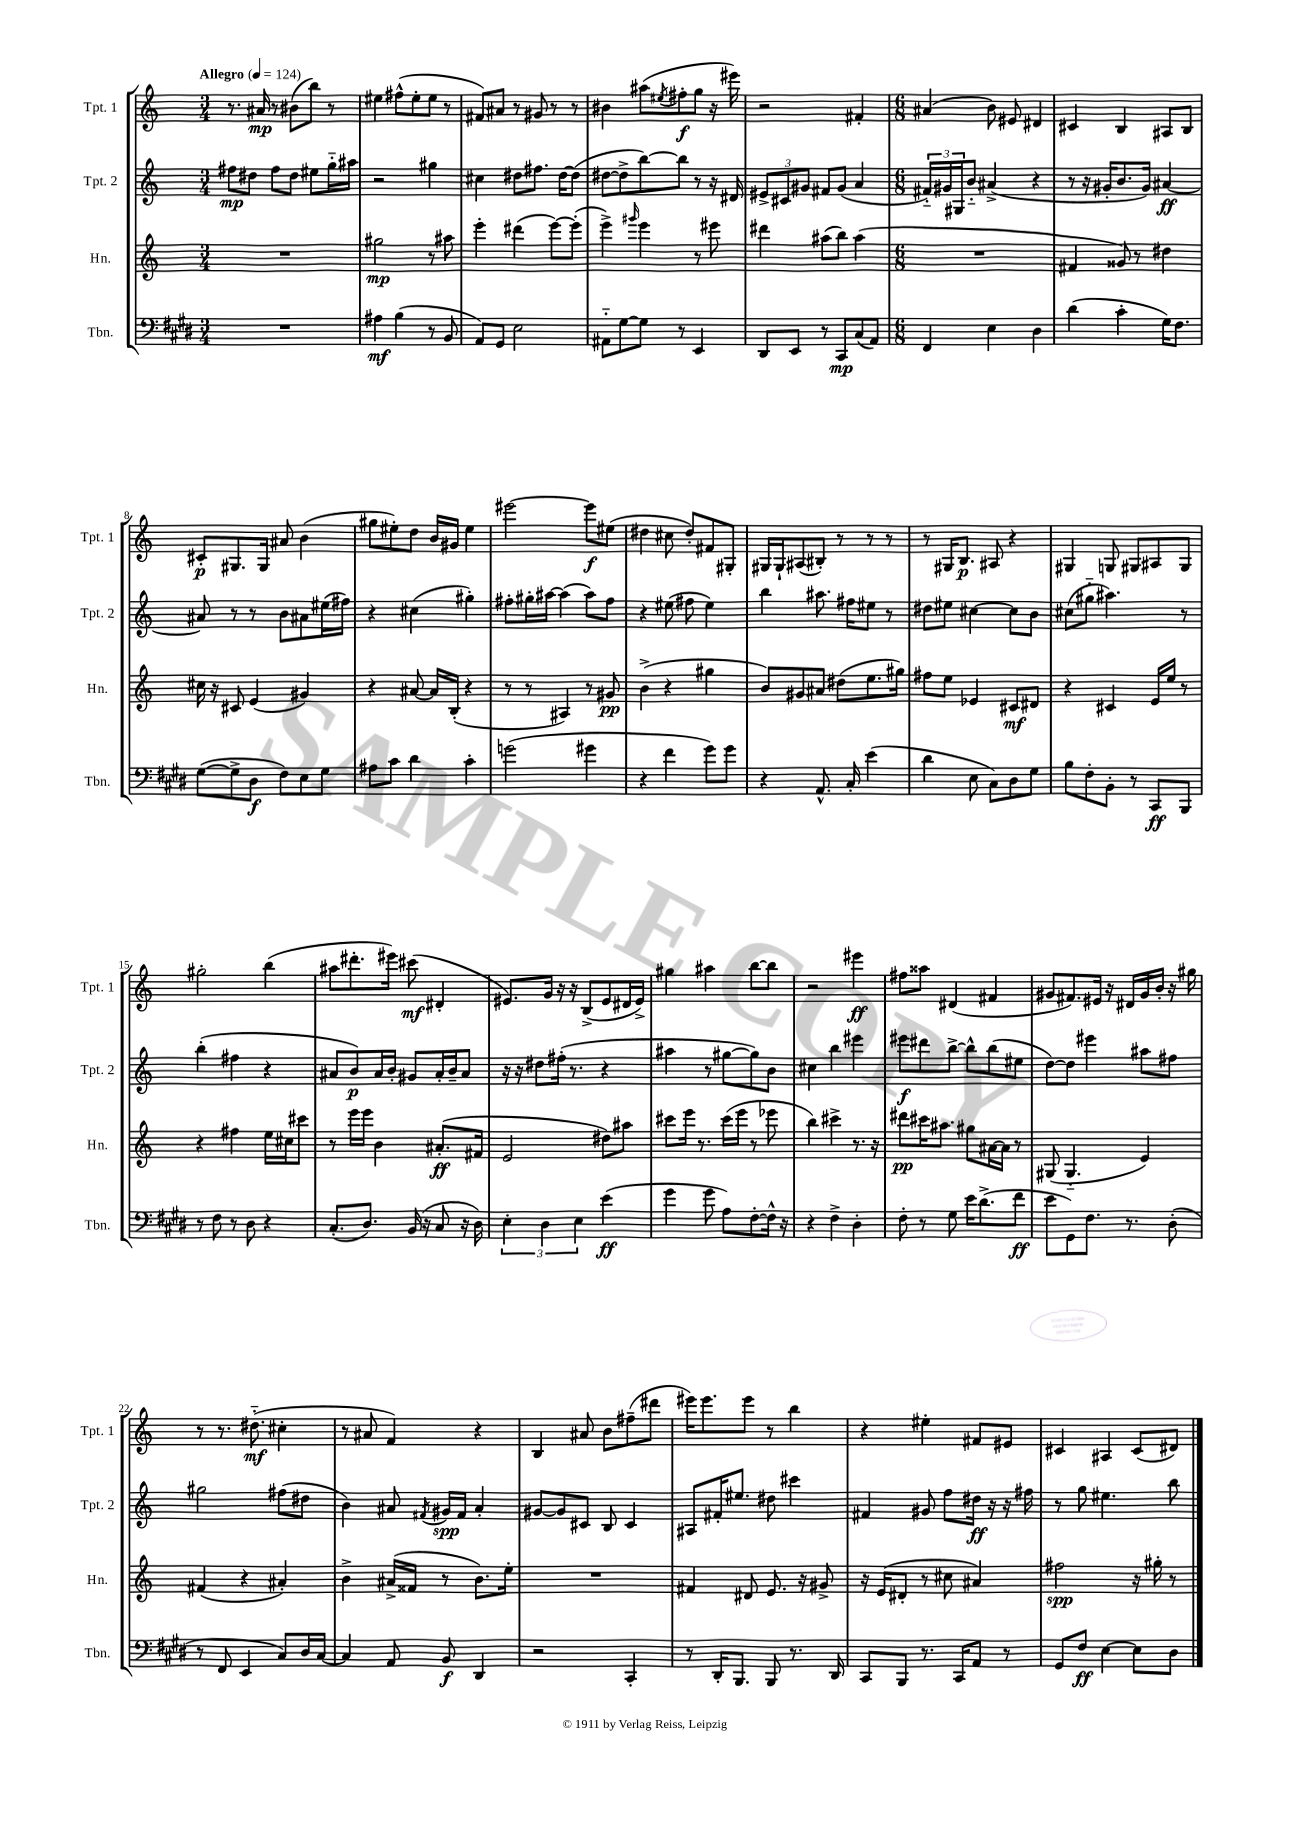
<<
\new StaffGroup <<
\new Staff = "s0" \with { instrumentName = "Tpt. 1" shortInstrumentName = "Tpt. 1" } {
    \clef treble \key c \major \numericTimeSignature \time 3/4 \tempo "Allegro" 4 = 124
    r8. ais'16\mp r8 bis'8( b''8) r8 |
    eis''4 fis''8-^( eis''8-. eis''8 r8 |
    fis'8) ais'8 r8 gis'8 r8 r8 |
    bis'4 ais''8( \acciaccatura { eis''8 } fis''8-.\f g''8 r16 eis'''16) |
    r2 fis'4-. |
    \numericTimeSignature \time 6/8 ais'4( b'8) eis'8 dis'4 |
    cis'4 b4 ais8 b8 |
    cis'8-.\p gis8. gis16 ais'8 b'4( |
    gis''8 eis''8-.) d''8 b'16 gis'16 eis''4 |
    eis'''2~ eis'''8\f eis''8( |
    dis''4 cis''8 dis''8-.) fis'8 gis8-. |
    gis16 gis16-! ais8( bis8-.) r8 r8 r8 |
    r8 gis16 b8.\p ais8 r4 |
    gis4 g8 gis8 ais8 gis8 |
    gis''2-. b''4( |
    ais''8 dis'''8.-. eis'''16) cis'''8\mf( dis'4-. |
    eis'8.) g'16 r16 r16 b8->( eis'8 dis'16 eis'16->) |
    gis''4 ais''4 b''8~ b''8 |
    r2 eis'''4\ff |
    fis''8 aisis''8 dis'4( fis'4 |
    gis'8 fis'8.) eis'16 r16 dis'16 gis'16 b'16-. r16 gis''16 |
    r8 r8. dis''8.-_\mf( cis''4-. |
    r8 ais'8 f'4) r4 |
    b4 ais'8 b'8 fis''8--( dis'''8 |
    eis'''16) eis'''8. eis'''8 r8 b''4 |
    r4 eis''4-. fis'8 eis'8 |
    cis'4 ais4 cis'8( dis'8) \bar "|." |
}
\new Staff = "s1" \with { instrumentName = "Tpt. 2" shortInstrumentName = "Tpt. 2" } {
    \clef treble \key c \major \numericTimeSignature \time 3/4
    fis''8\mp dis''8 fis''8 dis''8 eis''8 g''16-_ ais''16 |
    r2 gis''4 |
    cis''4 dis''8 fis''8. dis''16~ dis''8( |
    dis''8~ dis''8-> b''8~) b''8 r8 r16 dis'16 |
    \tuplet 3/2 { eis'8-> cis'8 gis'8 } fis'8 gis'8( a'4 |
    \numericTimeSignature \time 6/8 \tuplet 3/2 { fis'16-_) gis'16 gis16 } b'8-_ ais'4->( r4 |
    r8 r16 gis'16-. b'8. gis'16) ais'4~\ff |
    ais'8 r8 r8 b'8 ais'8 eis''16( fis''16) |
    r4 cis''4( gis''4-.) |
    fis''8-. gis''16-. ais''16~ ais''4( ais''8) fis''8 |
    r4 eis''8( fis''8 eis''4) |
    b''4 ais''8. fis''16 eis''8 r8 |
    dis''8 eis''8 cis''4~ cis''8 b'8 |
    cis''8( gis''8-_ ais''4.) r8 |
    b''4-.( fis''4 r4 |
    ais'8 b'8\p) ais'16 b'16-. gis'8 ais'16-. b'16-- ais'8 |
    r16 r16 dis''8 fis''16-.( r8. r4 |
    ais''4 r8 gis''8~ gis''8) b'8 |
    cis''4 b''4 eis'''4 |
    eis'''8\f dis'''8 b''8~-> b''8-^ b''8( eis''8 |
    d''8~) d''8 eis'''4 ais''8 fis''8 |
    gis''2 fis''8( dis''8 |
    b'4) ais'8 \acciaccatura { fis'8 } gis'16\spp fis'16 ais'4-. |
    gis'8~ gis'8 cis'8 b8 cis'4 |
    ais8 fis'16-. eis''8. dis''8 cis'''4 |
    fis'4 gis'8 f''8 dis''16\ff r16 r16 fis''16 |
    r8 g''8 eis''4. b''8 \bar "|." |
}
\new Staff = "s2" \with { instrumentName = "Hn." shortInstrumentName = "Hn." } {
    \clef treble \key c \major \numericTimeSignature \time 3/4
    R2. |
    gis''2\mp r8 ais''8 |
    e'''4-. dis'''4( e'''8~) e'''8-.( |
    e'''4->) \grace { gis'''16 } e'''4 r8 eis'''8 |
    dis'''4 ais''8( b''8) ais''4( |
    \numericTimeSignature \time 6/8 R2. |
    fis'4 gisis'8) r8 dis''4 |
    cis''16 r16 cis'8 e'4( gis'4) |
    r4 ais'8~ ais'16 b16-.( r4 |
    r8 r8 ais4) r8 gis'8\pp |
    b'4->( r4 gis''4 |
    b'8) gis'8 ais'8 dis''8( e''8. gis''16) |
    fis''8 e''8 ees'4 cis'8\mf dis'8 |
    r4 cis'4 e'16 e''16 r8 |
    r4 fis''4 e''16 cis''16 cis'''8 |
    r8 e'''16 e'''16 b'4 ais'8.-.\ff( fis'16 |
    e'2 dis''8) ais''8 |
    cis'''8 e'''16 r8. cis'''16( e'''16 r8 ees'''8 |
    b''4) cis'''4-> r8. r16 |
    dis'''8\pp cis'''16 ais''8. gis''8 ais'16~ ais'16 r8 |
    gis8( gis4.-_ e'4) |
    fis'4( r4 ais'4-.) |
    b'4-> ais'16->( fisis'16 r8 b'8.) e''16-. |
    R2. |
    fis'4 dis'8 e'8. r16 gis'8-> |
    r16 e'16( dis'8-. r8 cis''8 ais'4) |
    fis''2\spp r16 gis''16-. r8 \bar "|." |
}
\new Staff = "s3" \with { instrumentName = "Tbn." shortInstrumentName = "Tbn." } {
    \clef bass \key e \major \numericTimeSignature \time 3/4
    R2. |
    ais4\mf b4( r8 b,8 |
    a,8) gis,8 e2 |
    ais,8-_ gis8~ gis8 r8 e,4 |
    dis,8 e,8 r8 cis,8\mp cis8( a,8) |
    \numericTimeSignature \time 6/8 fis,4 e4 dis4 |
    dis'4( cis'4-. gis16) fis8. |
    gis8~( gis8-> dis8\f fis8) e8 gis8 |
    ais8 cis'8 dis'4 cis'4-. |
    g'2( gis'4 |
    r4 fis'4 gis'8) gis'8 |
    r4 a,8.-^ cis16-. e'4( |
    dis'4 e8 cis8) dis8 gis8 |
    b8 fis8-. b,8-. r8 cis,8\ff b,,8 |
    r8 fis8 r8 dis8 r4 |
    cis8.-.( dis8.) b,16( r16 cis8 r16 dis16) |
    \tuplet 3/2 { e4-. dis4 e4 } e'4\ff( |
    gis'4 gis'8 a8) fis8~-. fis16-^ r16 |
    r4 fis4-> dis4-. |
    fis8-. r8 gis8 e'16 dis'8.->( fis'8\ff |
    e'8 gis,8) fis8. r8. dis8-.( |
    r8 fis,8 e,4 cis8) dis16 cis16~ |
    cis4 a,8 b,8\f dis,4 |
    r2 cis,4-. |
    r8 dis,16-. b,,8. b,,8 r8. dis,16 |
    cis,8 b,,8 r8. cis,16 a,8 r8 |
    gis,8 fis8\ff e4~ e8 dis8 \bar "|." |
}
>>
>>
